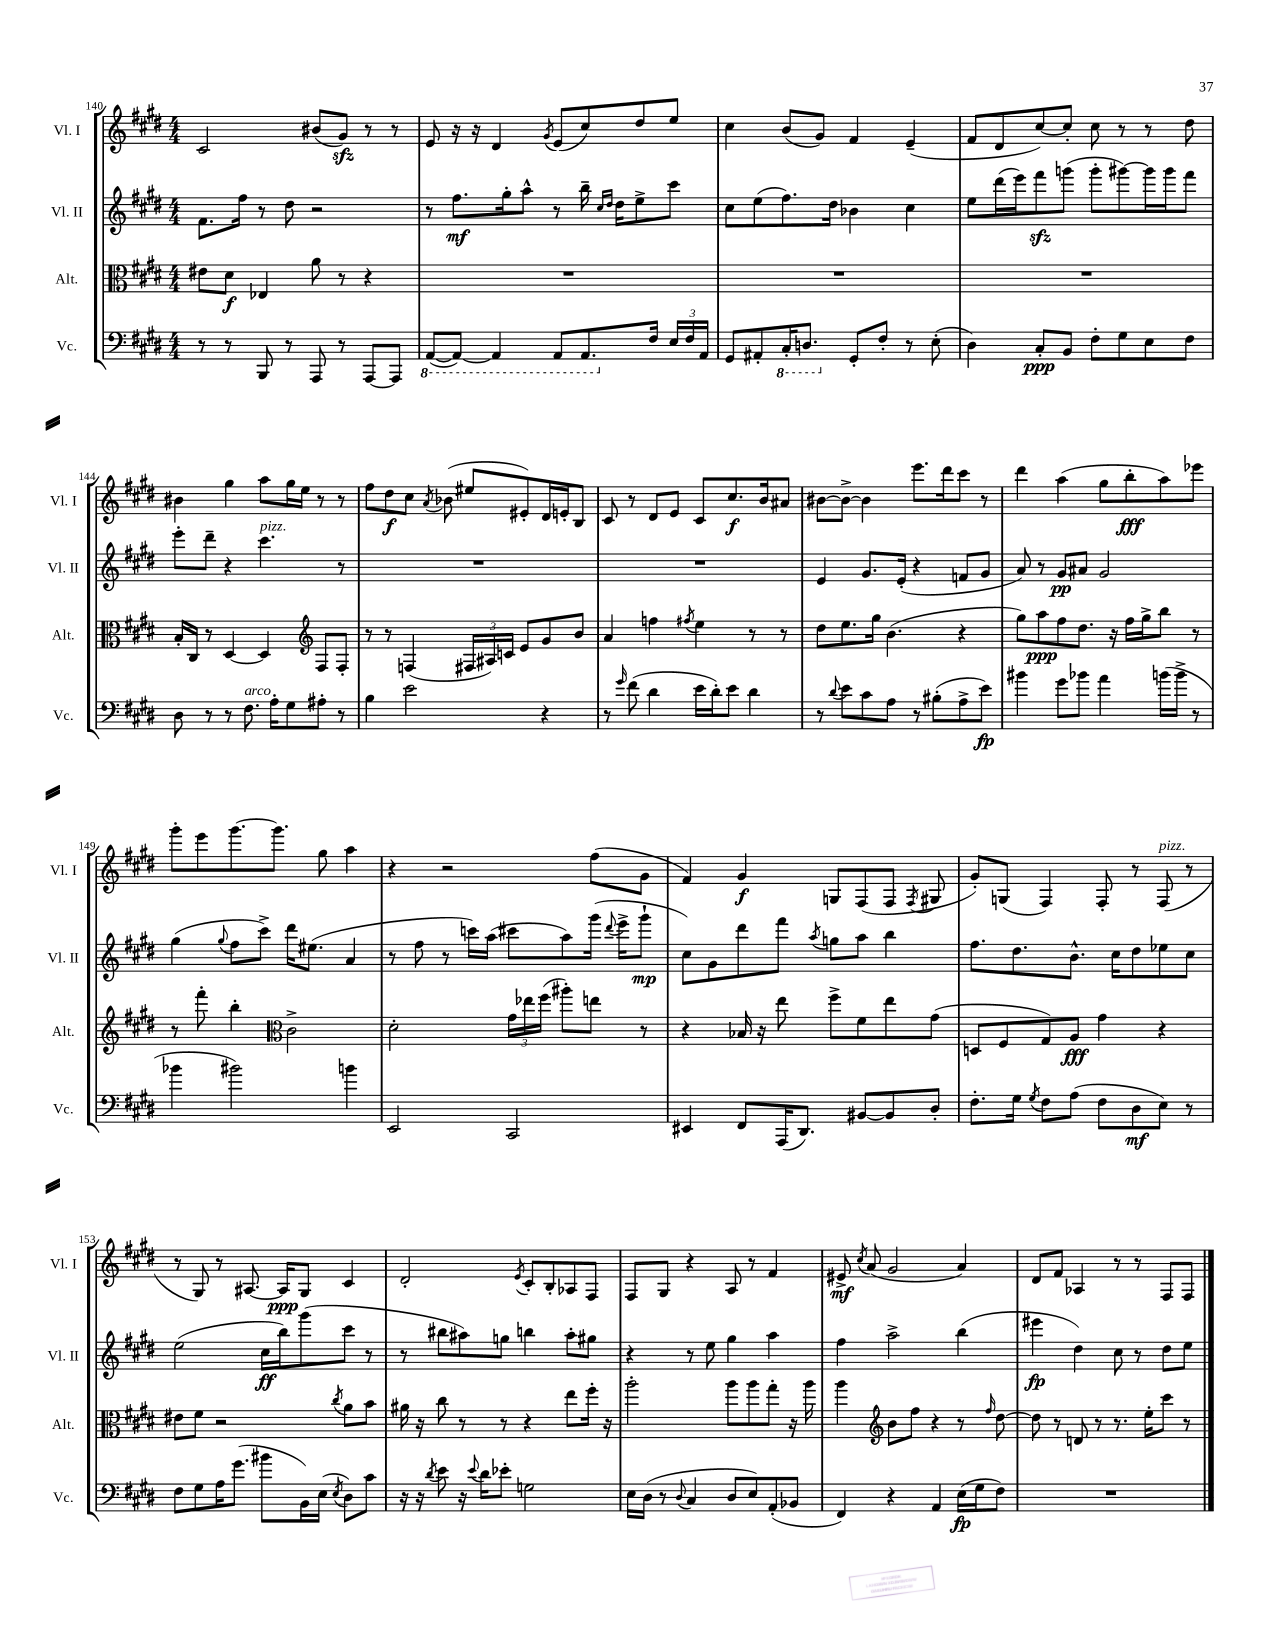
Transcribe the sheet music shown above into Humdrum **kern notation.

**kern	**kern	**kern	**kern
*staff4	*staff3	*staff2	*staff1
*clefF4	*clefC3	*clefG2	*clefG2
*k[f#c#g#d#]	*k[f#c#g#d#]	*k[f#c#g#d#]	*k[f#c#g#d#]
*M4/4	*M4/4	*M4/4	*M4/4
8r	8e#\L	8.f#\L	2c#/
8r	8d#\J	.	.
.	.	16ff#\Jk	.
8BBB/	4E-/	8r	.
8r	.	8dd#\	.
8AAA/	8a\	2r	(8b#/L
8r	8r	.	8g#/J)
[8AAA/L	4r	.	8r
8AAA/]J	.	.	8r
=	=	=	=
([8AAA/L	1r	8r	8e/
8AAA/_J)	.	8.ff#\L	16r
.	.	.	16r
4AAA/]	.	.	4d#/
.	.	16gg#'\k	.
.	.	8aa^^\J	.
.	.	.	8qg#/
8AAA/L	.	8r	(8e/L
8.AAA/	.	16bb~\	8cc#/)
.	.	16qqcc#/LL	.
.	.	16qqdd#/JJ	.
.	.	16dd#\LK	.
.	.	8ee^\	8dd#/
16F#/Jk	.	.	.
24E/LL	.	8ccc#\J	8ee/J
24F#/	.	.	.
24AA/JJ	.	.	.
=	=	=	=
8GG#/L	1r	8cc#\L	4cc#\
8AA#'/	.	(8ee\	.
16CC#'/K	.	8.ff#\)	(8b/L
8.DD/J	.	.	.
.	.	.	8g#/J)
.	.	16dd#\Jk	.
8GG#'/L	.	4b-\	4f#/
8F#'/J	.	.	.
8r	.	4cc#\	(4e~/
(8E'\	.	.	.
=	=	=	=
4D#\)	1r	8ee\L	8f#/L
.	.	(16ddd#\L	8d#/
.	.	16eee\J)	.
8C#'/L	.	8fff#\	[8cc#/)
8BB/J	.	(8ggg\J	8cc#'/]J
8F#'\L	.	8ggg'\L	8cc#\
8G#\	.	[8ggg#\)	8r
8E\	.	16ggg#\]L	8r
.	.	16ggg#\J	.
8F#\J	.	8fff#\J	8dd#\
=	=	=	=
8D#\	16B'/LL	8eee'\L	4b#\
.	16C#/JJ	.	.
8r	8r	8ddd#~\J	.
8r	[4D#/	4r	4gg#\
8.F#\	.	.	.
.	4D#/]	4.ccc#\	8aa\L
16A'\LK	.	.	.
8G#\	.	.	16gg#\L
.	.	.	16ee\JJ
*	*clefG2	*	*
8A#'\J	8F#/L	.	8r
8r	8F#'/J	8r	8r
=	=	=	=
4B\	8r	1r	8ff#\L
.	8r	.	8dd#\
2e\	(4F/	.	8cc#\J
.	.	.	8qa/
.	.	.	(8b-\
.	24F#/LL	.	8ee#/L
.	24A#/)	.	.
.	24c/JJ	.	.
.	8e/L	.	8e#'/)
4r	8g#/	.	16d#/L
.	.	.	16e'/J
.	8b/J	.	8B/J
=	=	=	=
8r	4a/	1r	8c#/
16qqg#/	.	.	.
(8f#\	.	.	8r
4d#\	4ff\	.	8d#/L
.	.	.	8e/J
.	8qff#/	.	.
16e\LL	4ee\	.	8c#/L
16d#'\J)	.	.	.
8e\J	.	.	8.cc#/
4d#\	8r	.	.
.	.	.	16b/k
.	8r	.	8a#/J
=	=	=	=
8r	8dd#\L	4e/	[8b#\L
8qqd#/	.	.	.
8e\L	8.ee\	.	8b#^\_J
8c#\	.	8.g#/L	4b#\]
.	16gg#\Jk	.	.
8A\J	(4.b\	.	.
.	.	(16e'/Jk	.
8r	.	4r	8.eee\L
(8B#'\L	.	.	.
.	.	.	16ddd#\k
8A^\	4r	8f/L	8ccc#\J
8e\J)	.	8g#/J	8r
=	=	=	=
4b#\	8gg#\L)	8a/)	4ddd#\
.	8aa\	8r	.
8g#\L	8ff#\	8g#/L	(4aa\
8b-\J	8.dd#\J	8a#/J	.
4a\	.	2g#/	8gg#\L
.	16r	.	.
.	16ff#\LL	.	8bb'\
.	16gg#^\J	.	.
(16b\LL	8bb\J	.	8aa\)
16b^\JJ	.	.	.
8r	8r	.	8eee-\J
=	=	=	=
4b-\	8r	(4gg#\	8ggg#'\L
.	8fff#'\	.	8eee\
.	.	8qqgg#/	.
2b#\)	4bb'\	8ff#\L	[8.ggg#\
.	.	8ccc#^\J)	.
.	.	.	8.ggg#\]J
*	*clefC3	*	*
.	2c#^\	16ddd#\LK	.
.	.	(8.ee#\J	.
.	.	.	8gg#\
4b\	.	4a/	4aa\
=	=	=	=
2EE/	2d#'\	8r	4r
.	.	8ff#\	.
.	.	8r	2r
.	.	16ccc\LL)	.
.	.	(16aa\JJ	.
2CC#/	24g#\LL	8ccc#\L	.
.	24ee-\	.	.
.	(24ff#\JJ	.	.
.	8aa#'\L)	8aa\)	.
.	8ee\J	(16ggg#\Jk	(8ff#\L
.	.	8qqddd#/	.
.	.	16eee^\LK	.
.	8r	8ggg#`\J	8g#\J
=	=	=	=
4EE#/	4r	8cc#\L)	4f#/)
.	.	8g#\	.
8FF#/L	16B-/	8ddd#\	4g#/
.	16r	.	.
(16AAA/K	8ee\	8fff#\J	.
8.DD#/J)	.	.	.
.	.	8qaa/	.
.	8ff#^\L	8gg\L	8G/L
[8BB#/L	8f#\	8aa\J	(8F#/
8BB#/]	8ee\	4bb\	8F#/J
.	.	.	8qF#/
8D#'/J	(8g#\J	.	8G#/
=	=	=	=
8.F#'\L	8D/L	8.ff#\L	8g#'/L)
.	8F#/	.	(8G/J
16G#\Jk	.	8.dd#\	.
8qG#/	.	.	.
8F#\L	8G#/)	.	4F#/)
(8A\J	8A/J	8.b^^\J	.
8F#\L	4g#\	.	8F#'/
.	.	16cc#\LK	.
8D#\	.	8dd#\	8r
8E\J)	4r	8ee-\	(8F#/
8r	.	8cc#\J	8r
=	=	=	=
8F#\L	8e#\L	(2ee\	8r
8G#\	8f#\J	.	8G#/)
16A\K	2r	.	8r
(8.g#\J	.	.	.
.	.	.	[8.A#/
8b#\L	.	16cc#\LL	.
.	.	16bb\J)	16A#/]LK
16BB\L)	.	(8ggg#\	8G#/J
(16E\JJ	.	.	.
8qE/	8qcc#/	.	.
8D#\L)	8a\L	8ccc#\J	4c#/
8c#\J	8b\J	8r	.
=	=	=	=
16r	16a#\	8r	2d#'/
16r	16r	.	.
8qd#/	.	.	.
8e\	8cc#\	8bb#\L	.
16r	8r	8aa#\)	.
8qqe/	.	.	.
16d#\LK	.	.	.
8e-'\J	8r	8gg\J	.
.	.	.	8qe/
2G\	4r	4bb\	8c#'/L
.	.	.	8B'/
.	8ee\L	8aa#'\L	8A-/
.	16ff#'\Jk	8gg#\J	8F#/J
.	16r	.	.
=	=	=	=
16E\LL	2aa'\	4r	8F#/L
(16D#\JJ	.	.	.
8r	.	.	8G#/J
8qqD#/	.	.	.
4C#/	.	8r	4r
.	.	8ee\	.
8D#/L	8aa\L	4gg#\	8A/
8E/)	8aa\	.	8r
(8AA'/	8gg#'\J	4aa\	4f#/
8BB-/J	16r	.	.
.	16aa\	.	.
=	=	=	=
4FF#/)	4aa\	4ff#\	8e#^/
.	.	.	8qcc#/
.	.	.	(8a/
*	*clefG2	*	*
4r	8b\L	2aa^\	2g#/
.	8ff#\J	.	.
4AA/	4r	.	.
(16E\LL	8r	(4bb\	4a/)
16G#\J	.	.	.
.	16qqff#/	.	.
8F#\J)	[8dd#\	.	.
=	=	=	=
1r	8dd#\]	4eee#\	8d#/L
.	8r	.	8f#/J
.	8d/	4dd#\)	4A-/
.	8r	.	.
.	8.r	8cc#\	8r
.	.	8r	8r
.	16ee'\LK	.	.
.	8ccc#\J	8dd#\L	8F#/L
.	8r	8ee\J	8F#/J
==	==	==	==
*-	*-	*-	*-
